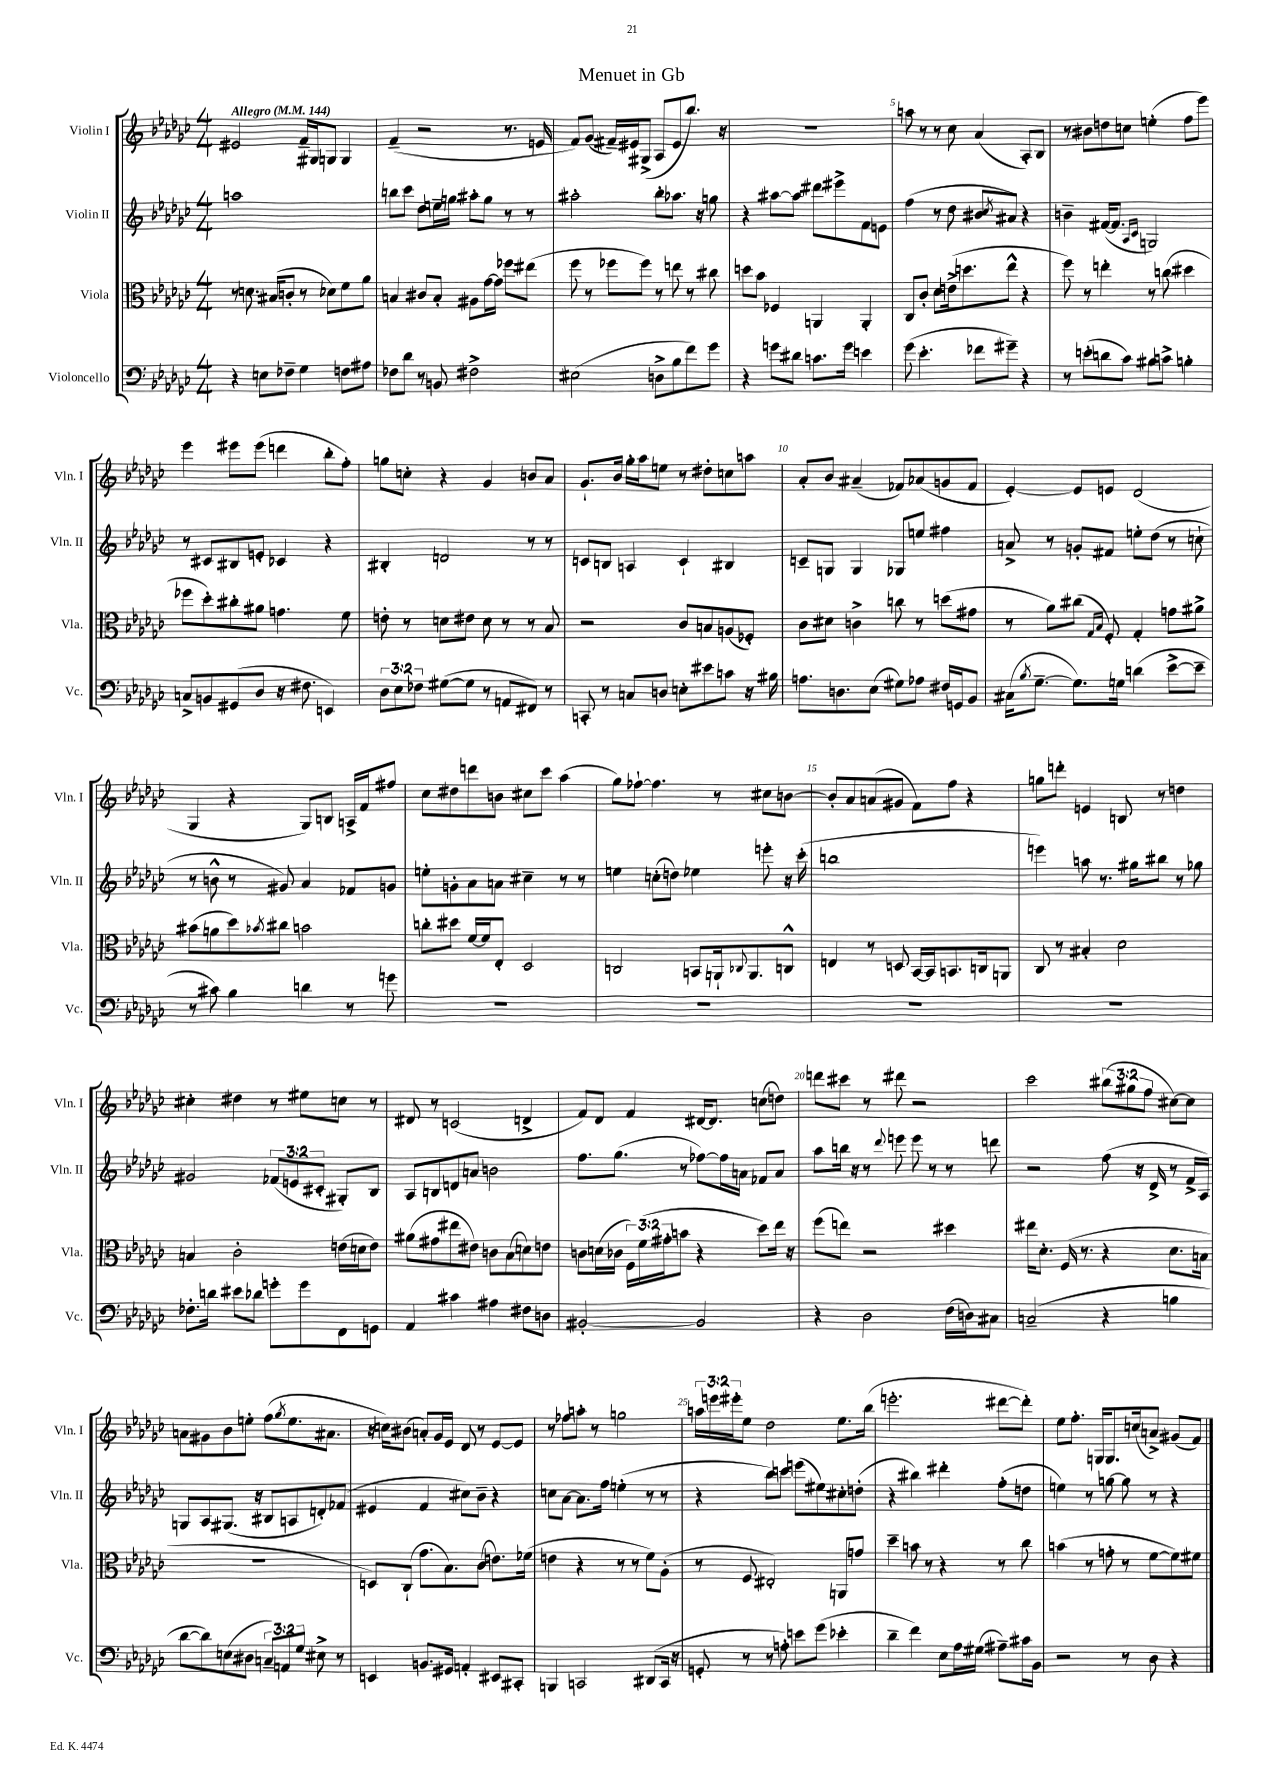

**kern	**kern	**kern	**kern
*staff4	*staff3	*staff2	*staff1
*clefF4	*clefC3	*clefG2	*clefG2
*k[b-e-a-d-g-c-]	*k[b-e-a-d-g-c-]	*k[b-e-a-d-g-c-]	*k[b-e-a-d-g-c-]
*M4/4	*M4/4	*M4/4	*M4/4
*MM144	*MM144	*MM144	*MM144
4r	8r	1aa	2e#
.	8.d	.	.
8E	.	.	.
.	(16B#	.	.
8F-~	8c'	.	.
4G-	8r	.	16f~
.	.	.	16G#
.	8d-)	.	8G
8F	8f	.	4G
8A#	8a-	.	.
=	=	=	=
8F-	4B	8bb	(4f~
8d-	.	8ccc-	.
8r	8c#	8dd-	2r
8BB	8B'	16ee~	.
.	.	16gg	.
2F#^	8A#	8aa#'	.
.	[16g-	8gg	.
.	16g-]	.	.
.	8ff-	8r	8.r
.	(8ee#	8r	.
.	.	.	16e
=	=	=	=
(2E#	8ff	2aa#'	8f)
.	8r	.	(8g-
.	8ff-	.	16f#~)
.	.	.	16e#
.	8ff-)	.	(8G#^
8D^	8r	8bb-'	8A-
8B-	8ee	8.aa-	8e#
8f)	8r	.	8.bb-)
.	.	16r	.
8g-	8cc#	8gg	.
.	.	.	16r
=	=	=	=
4r	8dd	4r	1r
.	8b-	.	.
8g	4F-	[8aa#	.
8d#	.	8aa#]	.
8.c	4AA	8ddd#	.
.	.	8eee#^	.
16g	.	.	.
4e	4AA'	8f	.
.	.	8e	.
=	=	=	=
(8g-	8C-	(4ff	8aa
4.e-'	8c-'	.	8r
.	8d-	8r	8r
.	(16e^	8dd-	8cc-
.	8.dd	.	.
8f-	.	8b#	(4a-
.	.	8qcc-	.
8g#~)	8ee-^^	8a#)	.
4r	4r	4r	8A-')
.	.	.	8B-
=	=	=	=
8r	8ff)	4b~	8r
(8e'	8r	.	8b#
8d	4ee'	([16f#	8dd
.	.	8.f#]	.
8c-)	.	.	8cc
.	.	16qqA-	.
.	.	16qqc-	.
8B#	8r	2G)	(4ee'
8c^	(8cc	.	.
4B'	4dd#	.	8ff
.	.	.	8eee-)
=	=	=	=
8C^	8ff-	8r	4eee-
8BB	8dd-')	8c#	.
(8GG#	8cc#'	8B#	8eee#
8D-	8a#	8e'	(8eee#
16r	4.g	4c-	4ddd
8.F#	.	.	.
4EE)	.	4r	8bb-'
.	8f	.	8ff')
=	=	=	=
12D-	8e'	4B#'	8gg
12E-	.	.	.
.	8r	.	8cc'
12F-	.	.	.
([8G#	8d	2d	4r
8G#]	8e#	.	.
8r	8d	.	4g-
8AA	8r	.	.
8FF#)	8r	8r	8b
8r	8B-	8r	8a-
=	=	=	=
8CC'	2r	8c	8.g-`
8r	.	8B	.
.	.	.	16b-
8C	.	4A	16gg-'
.	.	.	16aa-
8D	.	.	8ee
8E'	8c-	4c`	8r
8e#	8B	.	8dd#'
8c	(8A	4B#	8cc
16r	8F-')	.	8aa
16B#	.	.	.
=	=	=	=
8.A	8c-	8c~	8a-'
.	8d#	8G	8b-
8.D	.	.	.
.	4c^	4G	(4a#~
(8E-	.	.	.
8G#)	8cc	8G-	8f-)
8A-	8r	8ee	(8a-
16F#	(8dd	4ff#	8g
16GG	.	.	.
8BB-	8g#	.	8f-
=	=	=	=
(16C#	8r	8a^	[4e-')
8qB-	.	.	.
[8.G-~	.	.	.
.	8a-)	8r	.
8.G-])	(8cc#	8g'	8e-]
.	16qqG-	.	.
.	16qqB-	.	.
.	8F')	8f#	8e
16G	.	.	.
(4d	4G-'	8ee'	(2d-
.	.	(8dd-	.
[8e-^	8g	8r	.
8e-~]	8a#^	8cc`	.
=	=	=	=
8r	(8b#	8r	4G-
8c#)	8a	8b^^	.
4B-	8dd-)	8r	4r
.	8qb-	.	.
.	8cc#	8g#)	.
4d	2b	4a-	8G-)
.	.	.	8B
8r	.	8f-	16A^
.	.	.	16f
8g	.	8g	8ff#
=	=	=	=
1r	8cc'	8ee'	8cc-
.	8dd#	8g'	8dd#
.	[16f	8a-	8ddd
.	16f]	.	.
.	8E-'	8a	8b
.	2D-	4cc#~	8cc#
.	.	.	8ccc-
.	.	8r	(4aa-
.	.	8r	.
=	=	=	=
1r	2C	4ee	8gg-)
.	.	.	[8ff-`
.	.	(8cc'	4.ff-]
.	.	8dd)	.
.	8BB	4ee-	.
.	16AA`	.	8r
.	8qqC-	.	.
.	8.AA	.	.
.	.	8eee'	8cc#
.	8C^^	16r	[8b
.	.	(16ccc-'	.
=	=	=	=
1r	4E	1bb	8b']
.	.	.	8a-
.	8r	.	(8a
.	8D	.	8g#
.	[16BB-	.	8f)
.	16BB-]	.	.
.	8.BB	.	8ff
.	.	.	4r
.	16C	.	.
.	8AA	.	.
=	=	=	=
1r	8C-	4eee)	8gg
.	8r	.	8ddd'
.	4B#'	8aa	4e
.	.	8.r	.
.	2d-	.	8B
.	.	16gg#	.
.	.	8bb#	8r
.	.	8r	4dd
.	.	8gg-	.
=	=	=	=
8.F-'	4B	2g#	4cc#'
16d	.	.	.
8e#	2c-'	.	4dd#
8d-	.	.	.
8g'	.	(12f-	8r
.	.	12e	.
8g	.	.	8ee#
.	.	12c#'	.
8FF	(16e	8G#')	8cc
.	16d	.	.
8GG	8e)	8B-	8r
=	=	=	=
4AA-	(8a#	8A-	8d#
.	8g#	8B	8r
4c#	8ee#	8d	(2c
.	8e#)	8a	.
4A#	8c	2b	.
.	(8B-	.	.
8F#	8d)	.	4d^
8D	8e	.	.
=	=	=	=
[2BB#'	8c	8.ff	8f)
.	(16d	.	8d-
.	16c-	(8.gg-	.
.	24F)	.	4f
.	(24f	.	.
.	24g#'	.	.
.	8b	8r	.
2BB#]	4r	[8ff-)	[16d#
.	.	.	8.d#]
.	.	16ff-]	.
.	.	16a	.
.	8dd-)	8f-	(8cc
.	16ee-	8a	8dd)
.	16r	.	.
=	=	=	=
4r	(8ff	8aa-	8ddd
.	8ee)	16bb	8ccc#
.	.	16r	.
2D-	2r	8r	8r
.	.	8qqddd-	.
.	.	8eee	8ddd#
.	.	8eee	2r
.	.	8r	.
(16F	4dd#	8r	.
16D)	.	.	.
8C#	.	8ddd	.
=	=	=	=
(2C~	16ee#	2r	2ccc-
.	8.d-'	.	.
.	(16F	.	.
.	8.r	.	.
4r	4r	(8ff	(12bb#
.	.	.	12gg#
.	.	16r	.
.	.	.	12ff
.	.	16d-^	.
4B	8.d-	8r	[8cc#)
.	.	16f^	8cc#]
.	16B	16A-)	.
=	=	=	=
[8d-	1r	8G	8a
8d-])	.	8A-	8g#
(8E	.	(8.G#	8b-
8D#	.	.	8ee'
.	.	16r	.
12C~)	.	8B#	(8ff
12AA	.	.	.
.	.	.	8qgg-
.	.	8A	8.ee
12G-	.	.	.
8E#^	.	8d')	.
.	.	.	8.a#
8r	.	(8f-	.
=	=	=	=
4EE	8D)	4e#	16r
.	.	.	16cc)
.	(8C-`	.	(8b#
8.BB	8.g-	4f	8a')
.	.	.	16g-
16GG#	8.B-)	.	16e-
4AA'	.	8cc#)	8d-
.	(8c-	8b-~	8r
8EE#	8.e)	4r	[8e-
8CC#'	.	.	8e-]
.	(16f-	.	.
=	=	=	=
4BBB	4e	8cc	8r
.	.	[8a-	8ff-
2CC	4r	8.a-]	8aa'
.	.	.	8r
.	.	16ff	.
.	8r	(4ee'	2gg
.	8r	.	.
(8DD#	8f)	8r	.
16CC	(8A-'	8r	.
16r	.	.	.
=	=	=	=
8GG'	8r	4r	24aa
.	.	.	24eee
.	.	.	24eee#'
8r	8F	.	8ee-
8r	2E#')	8bb-)	2dd-
8A')	.	8ccc	.
8e	.	(8eee	.
(8g-	.	8ee#)	.
4e-'	8AA	8cc#'	8.ee-
.	8g	(8dd'	.
.	.	.	(16bb-
=	=	=	=
4d-~	4dd-~	4r	2.eee'
4f)	8b	4bb#)	.
.	8r	.	.
8E-	4r	4ddd#'	.
16A-	.	.	.
(16G#	.	.	.
8A#~)	8r	(8ff'	[8ddd#
16c#	8cc-	8dd	8ddd#'])
16BB-	.	.	.
=	=	=	=
2r	(4b	4ee)	8ee-
.	.	.	8.ff'
.	8r	8r	.
.	.	.	16G
.	8g'	[8gg	8.G
8r	8r	8gg]	.
.	.	.	(16cc
8D-	[8f	8r	8a^)
4r	8f])	4r	(8g#
.	8f#	.	8f)
==	==	==	==
*-	*-	*-	*-
